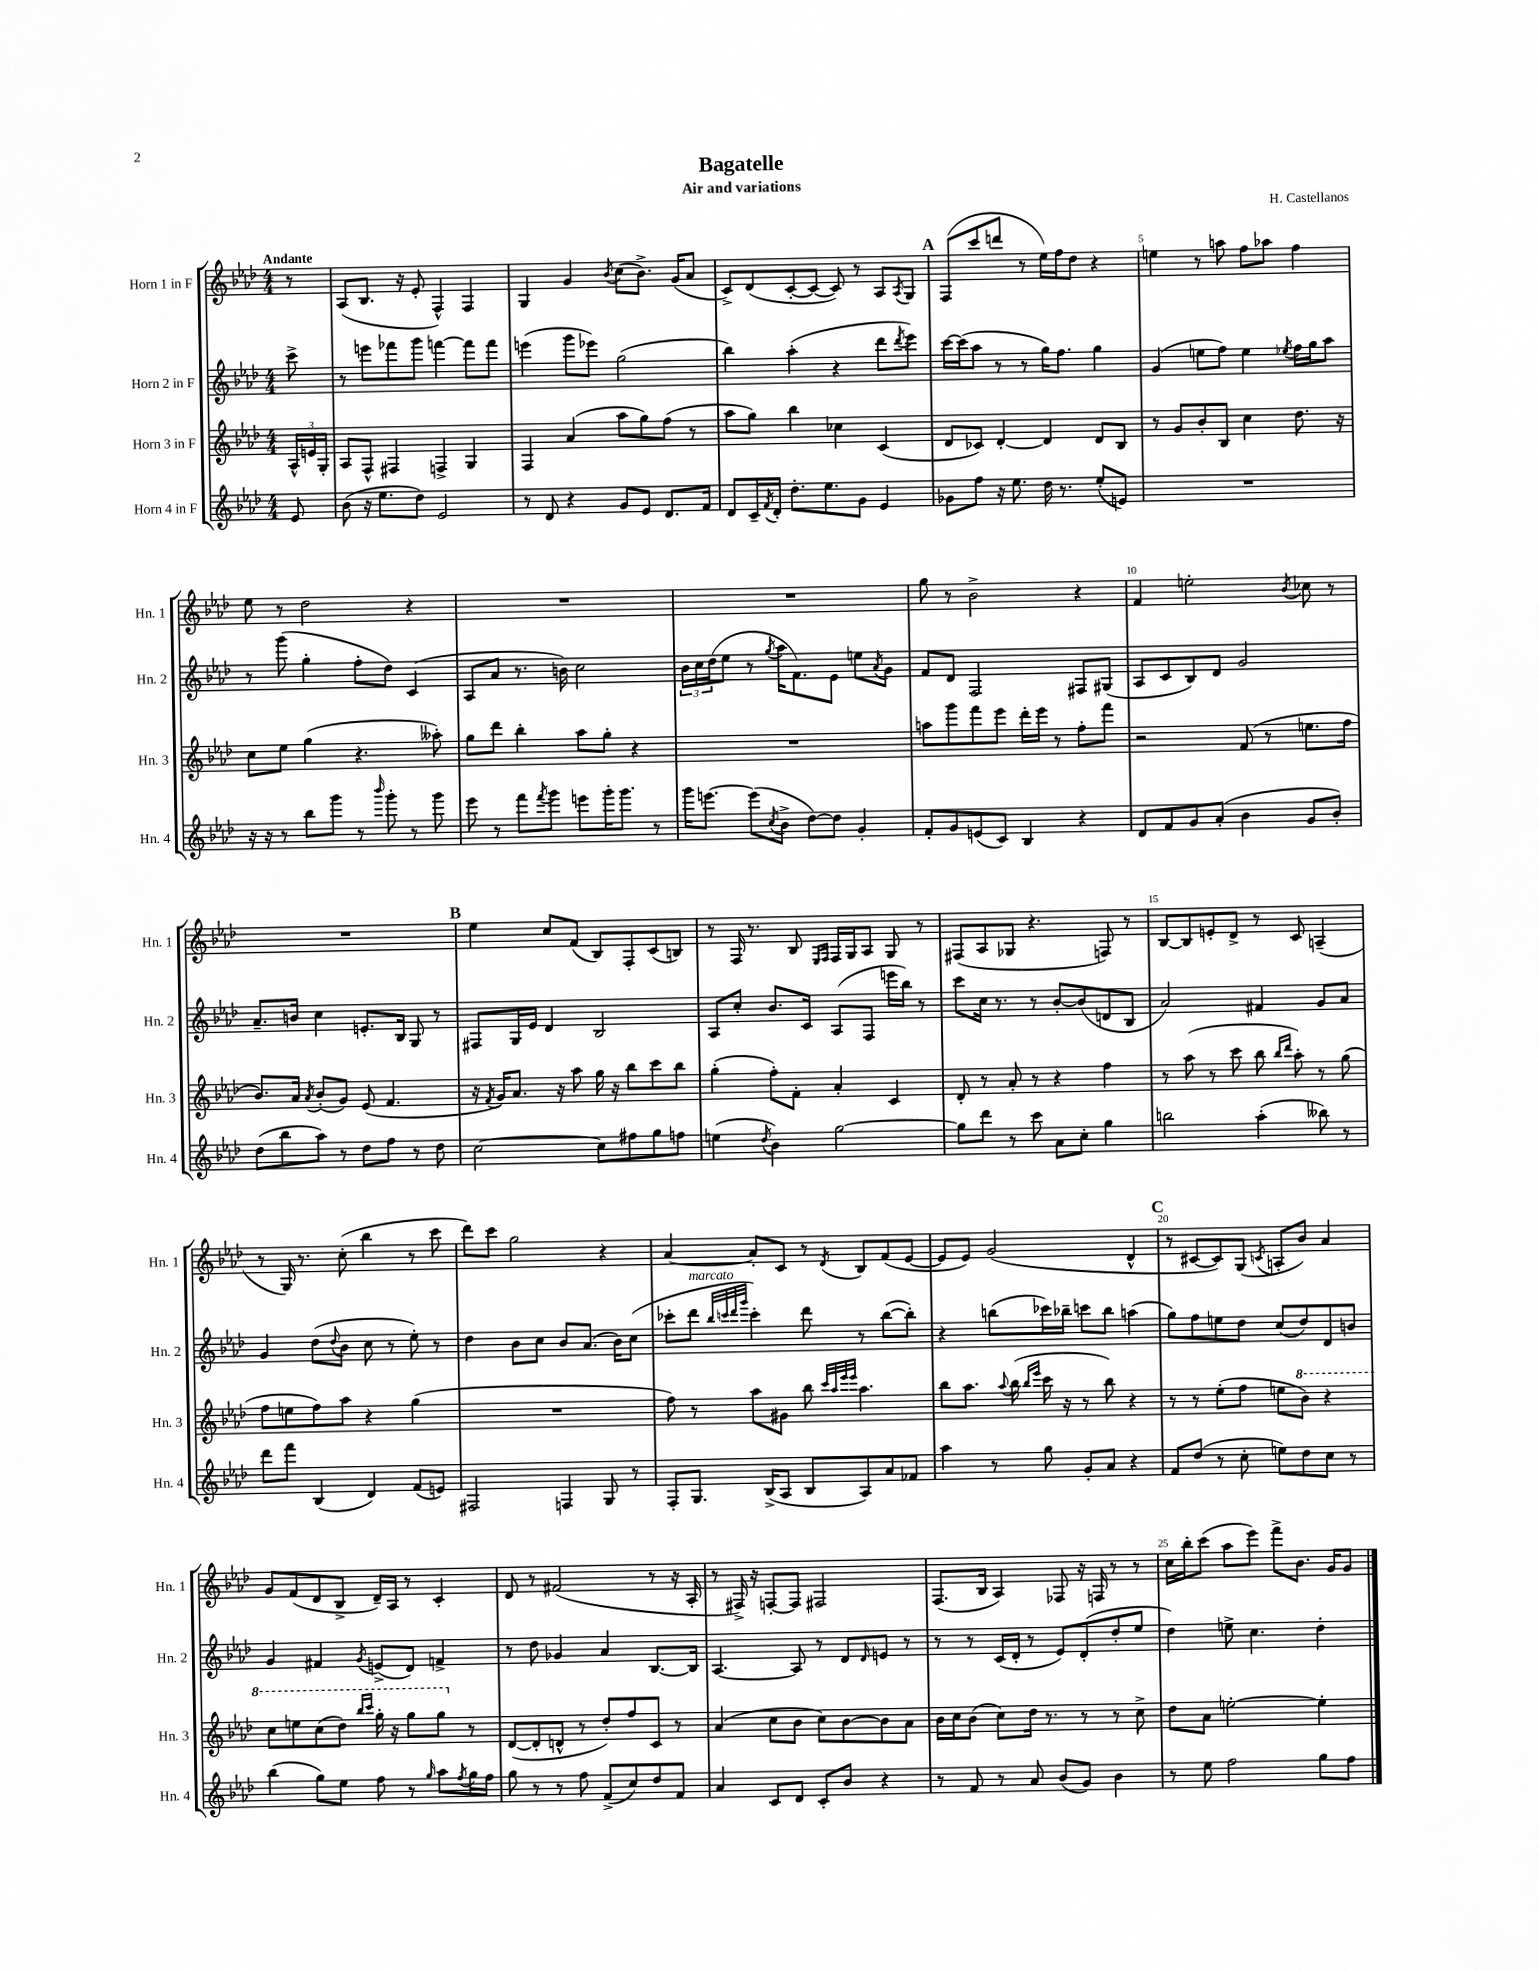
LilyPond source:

\header { title = "Bagatelle" composer = "H. Castellanos" subtitle = "Air and variations" }
<<
\new StaffGroup <<
\new Staff = "s0" \with { instrumentName = "Horn 1 in F" shortInstrumentName = "Hn. 1" } {
    \clef treble \key aes \major \numericTimeSignature \time 4/4 \partial 8 \tempo "Andante"
    r8 |
    aes8( bes8. r16 ees'8-. f4-^) f4 |
    g4 g'4 \acciaccatura { bes'8 } c''8( bes'8.->) g'16( aes'8 |
    c'8->) des'8( c'8~-. c'8~ c'8) r8 aes8 \acciaccatura { aes8 } g8 |
    \mark \markup { \bold "A" } f8( c'''8 d'''8 r8 ees''16) f''16 des''8 r4 |
    e''4 r8 a''8 f''8 aes''8 f''4 |
    ees''8 r8 des''2 r4 |
    R1 |
    R1 |
    g''8 r8 bes'2-> r4 |
    f'4 e''2-. \acciaccatura { bes'8 } ces''8 r8 |
    R1 |
    \mark \markup { \bold "B" } ees''4 c''8 f'8( bes8) f8-. c'8( b8) |
    r8 f16 r8. bes8 \grace { ees16 f16 } f16 g16 aes8 g8 r8 |
    fis8( aes8 ges8 r4. f8) r8 |
    bes8~ bes8 e'8-. des'8-> r8 c'8 a4--( |
    r8 g16) r8. c''8-.( bes''4 r8 c'''8 |
    des'''8) c'''8 g''2 r4 |
    aes'4~ aes'8-. c'8 r8 \acciaccatura { des'8 } bes8 f'8( ees'8~ |
    ees'8 ees'8) g'2( des'4-^ |
    \mark \markup { \bold "C" } r8 cis'8~ cis'8) g8( \acciaccatura { c'8 } a8-. bes'8) aes'4 |
    g'8 f'8( des'8 bes8-> des'16--) aes16 r8 c'4-. |
    des'8 r8 fis'2( r8 r16 aes16-. |
    r8 fis16->) r16 f8~-. f8 fis2 |
    f8.( bes16 aes4) fes8 r16 f16 r8 r8 |
    c''16 bes''16-. c'''8( aes''8 ees'''8) f'''8-> bes'8. g'16 g'8 \bar "|." |
}
\new Staff = "s1" \with { instrumentName = "Horn 2 in F" shortInstrumentName = "Hn. 2" } {
    \clef treble \key aes \major \numericTimeSignature \time 4/4 \partial 8
    c'''8-> |
    r8 e'''8 fes'''8 g'''8 f'''4~ f'''8 f'''8 |
    e'''4( g'''8 ees'''8) g''2( |
    bes''4) aes''4-.( r4 des'''8 \acciaccatura { des'''8 } ees'''8) |
    \mark \markup { \bold "A" } c'''16~ c'''16( aes''8 r8 r8 g''16) f''8. g''4 |
    g'4( e''8 f''8) e''4 \acciaccatura { ees''8 } f''16 g''16 aes''8 |
    r8 g'''8( g''4-. f''8-. des''8) c'4( |
    aes8 aes'8 r8. b'16) c''2 |
    \tuplet 3/2 { bes'16 c''16 des''16( } ees''8 r8 \acciaccatura { g''8 } aes''16 f'8.) ees'8 e''8 \acciaccatura { aes'8 } g'8 |
    f'8 des'8 f2 fis8 gis8( |
    aes8 c'8 bes8) des'8 g'2 |
    aes'8.-- b'16 c''4 e'8.-. bes16 g8 r8 |
    \mark \markup { \bold "B" } fis8 g16 ees'16 des'4 bes2 |
    aes8 c''8-. bes'8. c'16 aes8( f8 e'''16 bes''16) r8 |
    c'''8 c''16 r8. r8 bes'8~-. bes'8( d'8 bes8 |
    aes'2) fis'4 g'8 aes'8 |
    g'4 des''8( \appoggiatura { des''8 } bes'8 c''8 r8 ees''8-.) r8 |
    des''4 bes'8 c''8 bes'8 aes'8.( bes'16) c''8( |
    ces'''8-. des'''8^\markup { \italic "marcato" } \grace { bes''32 c'''32 des'''32 g'''32 } c'''4-.) des'''8 r8 bes''8~( bes''8-.) |
    r4 b''8( ces'''16) bes''16-- c'''8 bes''8 a''4( |
    \mark \markup { \bold "C" } g''8) f''8 e''8 des''8 c''8( des''8) des'8 b'8 |
    g'4 fis'4 \acciaccatura { g'8 } e'8->( des'8) f'4-> |
    r8 des''8 ges'4 aes'4 bes8.~ bes16 |
    aes4.~ aes8 r8 des'8 \grace { des'16 } e'8 r8 |
    r8 r8 c'16( des'16-. r8 ees'8) des'8-.( des''8-. ees''8 |
    des''4) e''8-> c''4. des''4-. \bar "|." |
}
\new Staff = "s2" \with { instrumentName = "Horn 3 in F" shortInstrumentName = "Hn. 3" } {
    \clef treble \key aes \major \numericTimeSignature \time 4/4 \partial 8
    \tuplet 3/2 { aes16-^ e'16 g16-. } |
    aes8 f8-^ fis4 f4-> g4 |
    f4 aes'4( aes''8 g''8) f''8( r8 |
    aes''8 g''8) bes''4 ces''4 c'4( |
    \mark \markup { \bold "A" } des'8 ces'8) des'4~-. des'4 des'8 bes8 |
    r8 g'8 bes'8-. bes8 c''4 des''8. r16 |
    c''8 ees''8 g''4( r4. aeses''8-.) |
    g''8 des'''8 bes''4-. aes''8 g''8-. r4 |
    R1 |
    a''8 g'''8 f'''8 ees'''8 des'''16-. ees'''16 r8 f''8-. f'''8 |
    r2 f'8( r8 e''8. f''16 |
    bes'8.) aes'16 \acciaccatura { aes'8 } bes'8-.( g'8) ees'8( f'4. |
    \mark \markup { \bold "B" } r16 \acciaccatura { f'8 } g'16) aes'8. r16 aes''8 g''16 r16 bes''8 c'''8 bes''8 |
    g''4-.( f''8-.) f'8-. aes'4-. c'4 |
    des'8-. r8 aes'8-. r8 r4 f''4 |
    r8 aes''8( r8 c'''8 bes''8 \grace { bes''16 des'''16 } aes''8-.) r8 g''8( |
    f''8 e''8 f''8) aes''8 r4 g''4( |
    R1 |
    f''8) r8 aes''8 gis'8 bes''8 \grace { c'''32 aes''32 ees'''32 ees'''32 } aes''4. |
    bes''8 aes''8. \appoggiatura { aes''8 } bes''16( \grace { bes''16 ees'''16 } c'''16 r16 r8 bes''8) r4 |
    \mark \markup { \bold "C" } r8 r8 ees''8-.( f''8 e''8 \ottava #1 bes''8) r4 |
    c'''8 e'''8 c'''8( des'''8) \grace { bes'''16 c''''16 } g'''16-. r16 g'''8 g'''8 \ottava #0 r8 |
    des'8~( des'8-. d'8-^ r8 des''8-.) f''8 c'8 r8 |
    aes'4( c''8 bes'8 c''8) bes'8~ bes'8 aes'8 |
    bes'16 c''16 bes'8( c''8) des''16 r8. r8 r8 c''8-> |
    des''8 aes'8 e''2~-. e''4-. \bar "|." |
}
\new Staff = "s3" \with { instrumentName = "Horn 4 in F" shortInstrumentName = "Hn. 4" } {
    \clef treble \key aes \major \numericTimeSignature \time 4/4 \partial 8
    ees'8 |
    bes'8( r16 ees''8. des''8) ees'2 |
    r8 des'8 r4 g'8 ees'8 des'8. f'16 |
    des'8 c'16-- \acciaccatura { f'8 } des'16-. des''8.-. ees''8. g'8 ees'4 |
    \mark \markup { \bold "A" } ges'8 f''8 r16 ees''8. des''16 r8. ees''8-.( e'8) |
    R1 |
    r16 r16 r8 bes''8 g'''8 r8 \grace { bes'''16 } g'''8-. r8 g'''8 |
    ees'''8 r8 f'''8 \acciaccatura { f'''8 } g'''8 e'''8 g'''16-. g'''8. r8 |
    g'''16 e'''8.~ e'''8( \acciaccatura { c''8 } bes'8-> des''8~) des''8 g'4-. |
    f'8-. g'8 e'8( c'8) bes4 r4 |
    des'8 f'8 g'8 aes'8-.( bes'4 g'8 bes'8-.) |
    des''8( bes''8 aes''8) r8 des''8 f''8 r8 des''8 |
    \mark \markup { \bold "B" } c''2~ c''8 fis''8 g''8 f''8 |
    e''4( \acciaccatura { des''8 } bes'4) g''2~ |
    g''8 des'''8 r8 c'''8 aes'8 c''8-. g''4 |
    b''2 aes''4-.( beses''8) r8 |
    des'''8 f'''8 bes4( des'4) f'8( e'8) |
    fis2 f4 g8 r8 |
    f8-. g8. bes16->( aes8 bes8 aes8) aes'8 fes'8 |
    aes''4 r8 g''8 g'8-. aes'8 r4 |
    \mark \markup { \bold "C" } f'8 des''8( r8 c''8-. e''8) des''8 c''8 r8 |
    bes''4( g''8) ees''8 f''8 r8 \grace { g''16 } aes''8 \acciaccatura { f''8 } g''16 f''16 |
    g''8 r8 r8 f''8 f'8->( c''8) des''8 f'8 |
    aes'4 c'8 des'8 c'8-. bes'8 r4 |
    r8 f'8 r8 aes'8 bes'8( g'8) bes'4 |
    r8 ees''8 f''2 g''8 f''8 \bar "|." |
}
>>
>>
\layout { \context { \Score \override BarNumber.break-visibility = ##(#f #t #t) barNumberVisibility = #(every-nth-bar-number-visible 5) } }
